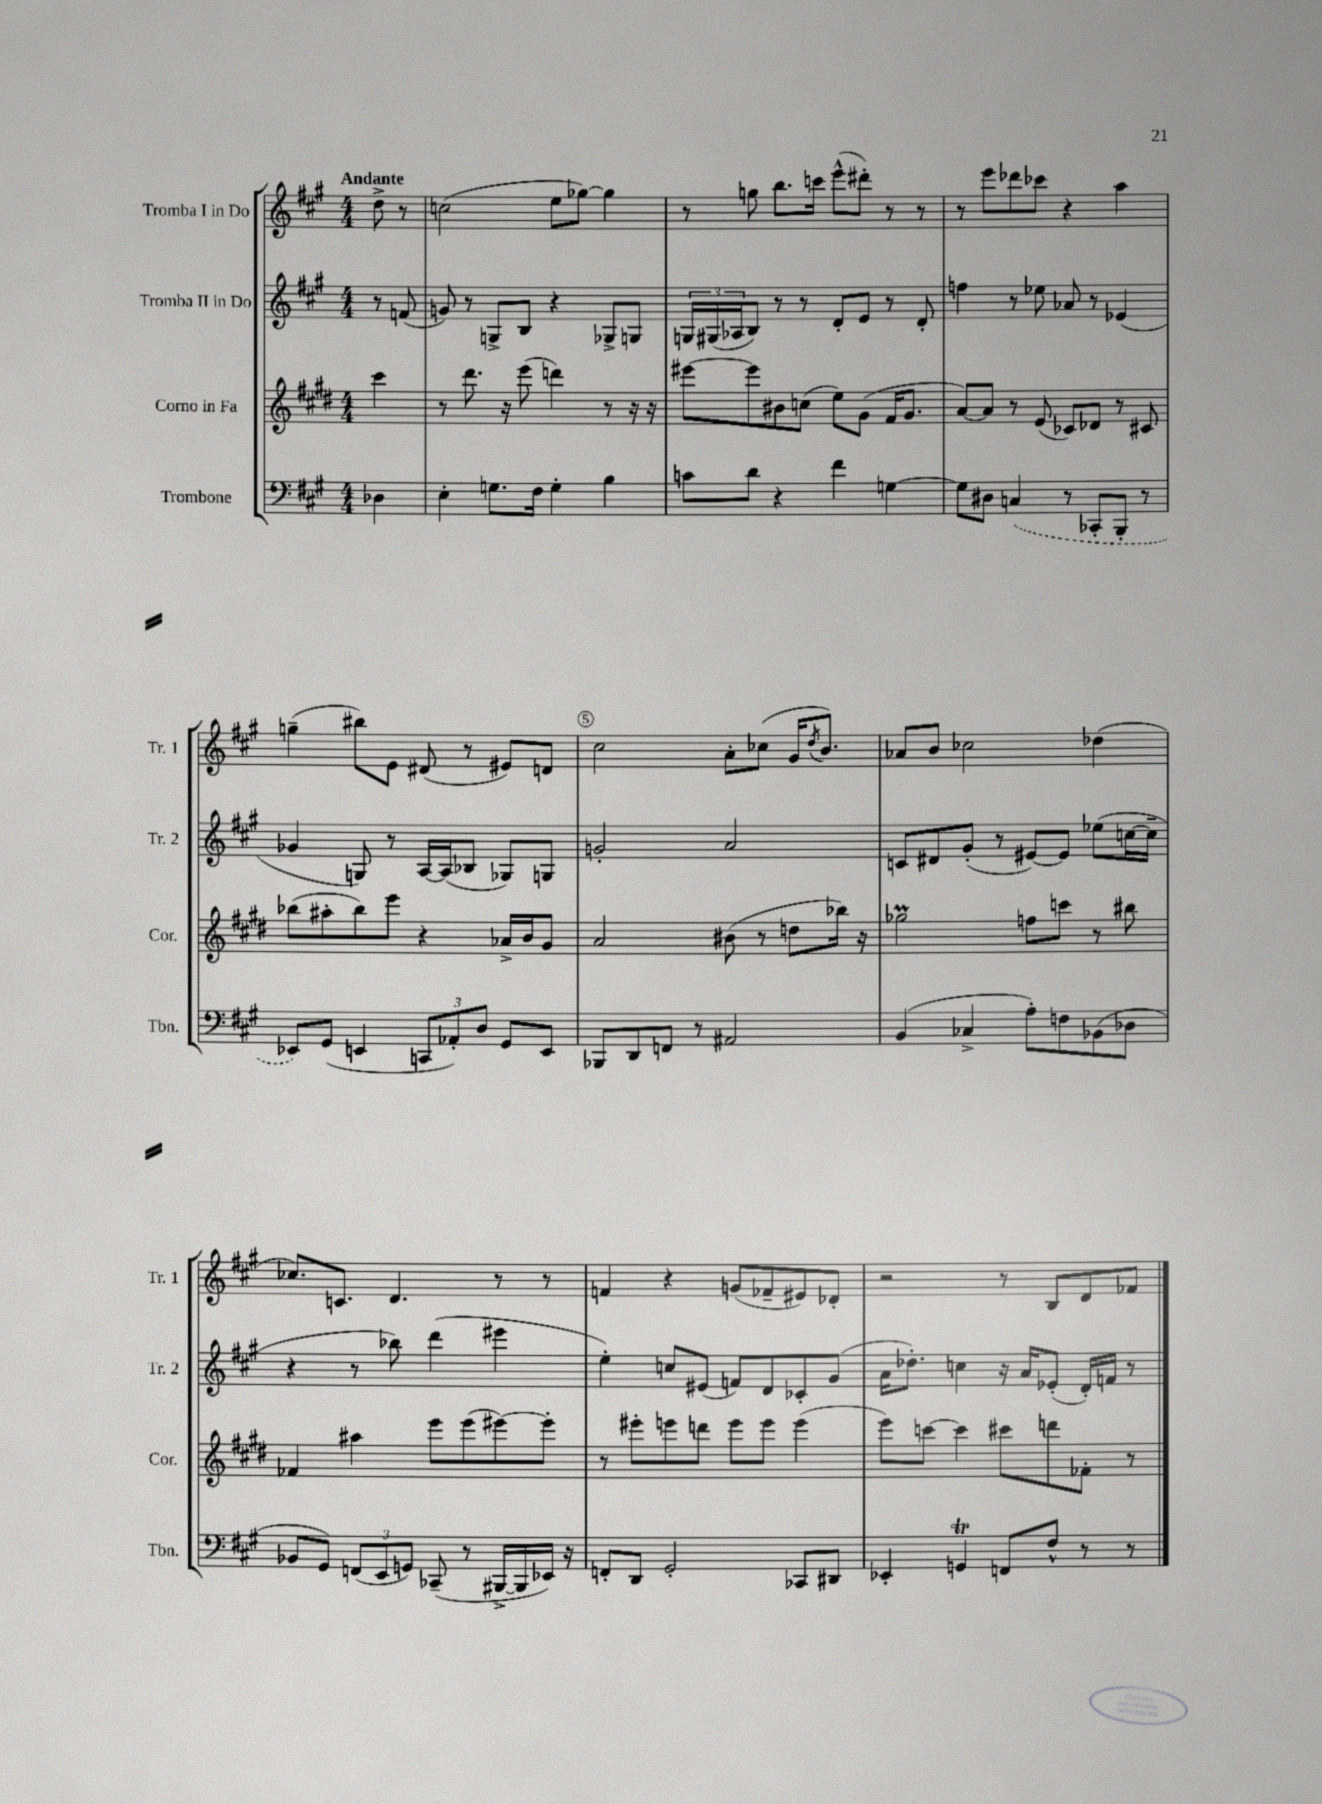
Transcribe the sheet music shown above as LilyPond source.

<<
\new StaffGroup <<
\new Staff = "s0" \with { instrumentName = "Tromba I in Do" shortInstrumentName = "Tr. 1" } {
    \clef treble \key a \major \numericTimeSignature \time 4/4 \partial 4 \tempo "Andante"
    d''8-> r8 |
    c''2( e''8 ges''8~) ges''4 |
    r8 g''8 b''8. c'''16 e'''8-^( dis'''8-.) r8 r8 |
    r8 e'''8 des'''8 ces'''8 r4 a''4 |
    g''4--( bis''8) e'8 dis'8( r8 eis'8) d'8 |
    cis''2 a'8-. ces''8( gis'16 \acciaccatura { d''8 } b'8.) |
    aes'8 b'8 ces''2 des''4( |
    ces''8.) c'8. d'4. r8 r8 |
    f'4 r4 g'8( fes'8-- eis'8) des'8-. |
    r2 r8 b8 d'8 fes'8 \bar "|." |
}
\new Staff = "s1" \with { instrumentName = "Tromba II in Do" shortInstrumentName = "Tr. 2" } {
    \clef treble \key a \major \numericTimeSignature \time 4/4 \partial 4
    r8 f'8( |
    g'8) r8 g8-> b8 r4 ges8-> g8 |
    \tuplet 3/2 { g16 gis16( aes16 } b8) r8 r8 d'8-. e'8 r8 d'8-. |
    f''4 r8 ees''8 aes'8 r8 ees'4( |
    ges'4 g8) r8 a16~ a16( bes8 ges8) g8 |
    g'2-. a'2 |
    c'8 dis'8 gis'8-.( r8 eis'8~) eis'8 ees''8( c''16~ c''16-- |
    r4 r8 bes''8) d'''4( eis'''4 |
    e''4-.) c''8 eis'8( f'8) d'8 ces'8-. gis'8( |
    a'16 des''8.-.) c''4 r16 a'16 ees'8-.( d'16-.) f'16 r8 \bar "|." |
}
\new Staff = "s2" \with { instrumentName = "Corno in Fa" shortInstrumentName = "Cor." } {
    \clef treble \key e \major \numericTimeSignature \time 4/4 \partial 4
    cis'''4 |
    r8 dis'''8. r16 e'''8( d'''4) r8 r16 r16 |
    eis'''8~ eis'''8 bis'8 c''8( e''8) gis'8( fis'16 gis'8. |
    a'8~) a'8 r8 e'8( ces'8) des'8 r8 cis'8 |
    bes''8( ais''8-. bes''8) e'''8 r4 aes'16-> b'16 gis'8 |
    a'2 bis'8( r8 d''8 bes''16) r16 |
    ges''2\prall f''8 c'''8 r8 bis''8 |
    fes'4 ais''4 e'''8 e'''8( eis'''8~) eis'''8-. |
    r8 eis'''8-. e'''8 d'''8 e'''8 e'''8 e'''4( |
    e'''8) c'''8~ c'''4 cis'''8 d'''8 fes'8-. r8 \bar "|." |
}
\new Staff = "s3" \with { instrumentName = "Trombone" shortInstrumentName = "Tbn." } {
    \clef bass \key a \major \numericTimeSignature \time 4/4 \partial 4
    des4 |
    e4-. g8. fis16 g4-. b4 |
    c'8 d'8 r4 fis'4 g4~ |
    g8 dis8 \once \slurDashed c4( r8 ces,8-. b,,8-. r8 |
    ees,8) gis,8( e,4 \tuplet 3/2 { c,8 aes,8-.) d8 } gis,8 e,8 |
    bes,,8 d,8 f,8 r8 ais,2 |
    b,4( ces4-> a8-.) f8 bes,8( des8 |
    bes,8 gis,8) \tuplet 3/2 { f,8( e,8 g,8) } ces,8--( r8 bis,,16~-> bis,,16 ees,16) r16 |
    f,8-. d,8 gis,2-. ces,8 dis,8 |
    ees,4-. g,4\trill f,8 fis8-^ r8 r8 \bar "|." |
}
>>
>>
\layout { \context { \Score \override BarNumber.break-visibility = ##(#f #t #t) barNumberVisibility = #(every-nth-bar-number-visible 5) \override BarNumber.stencil = #(make-stencil-circler 0.1 0.3 ly:text-interface::print) } }
